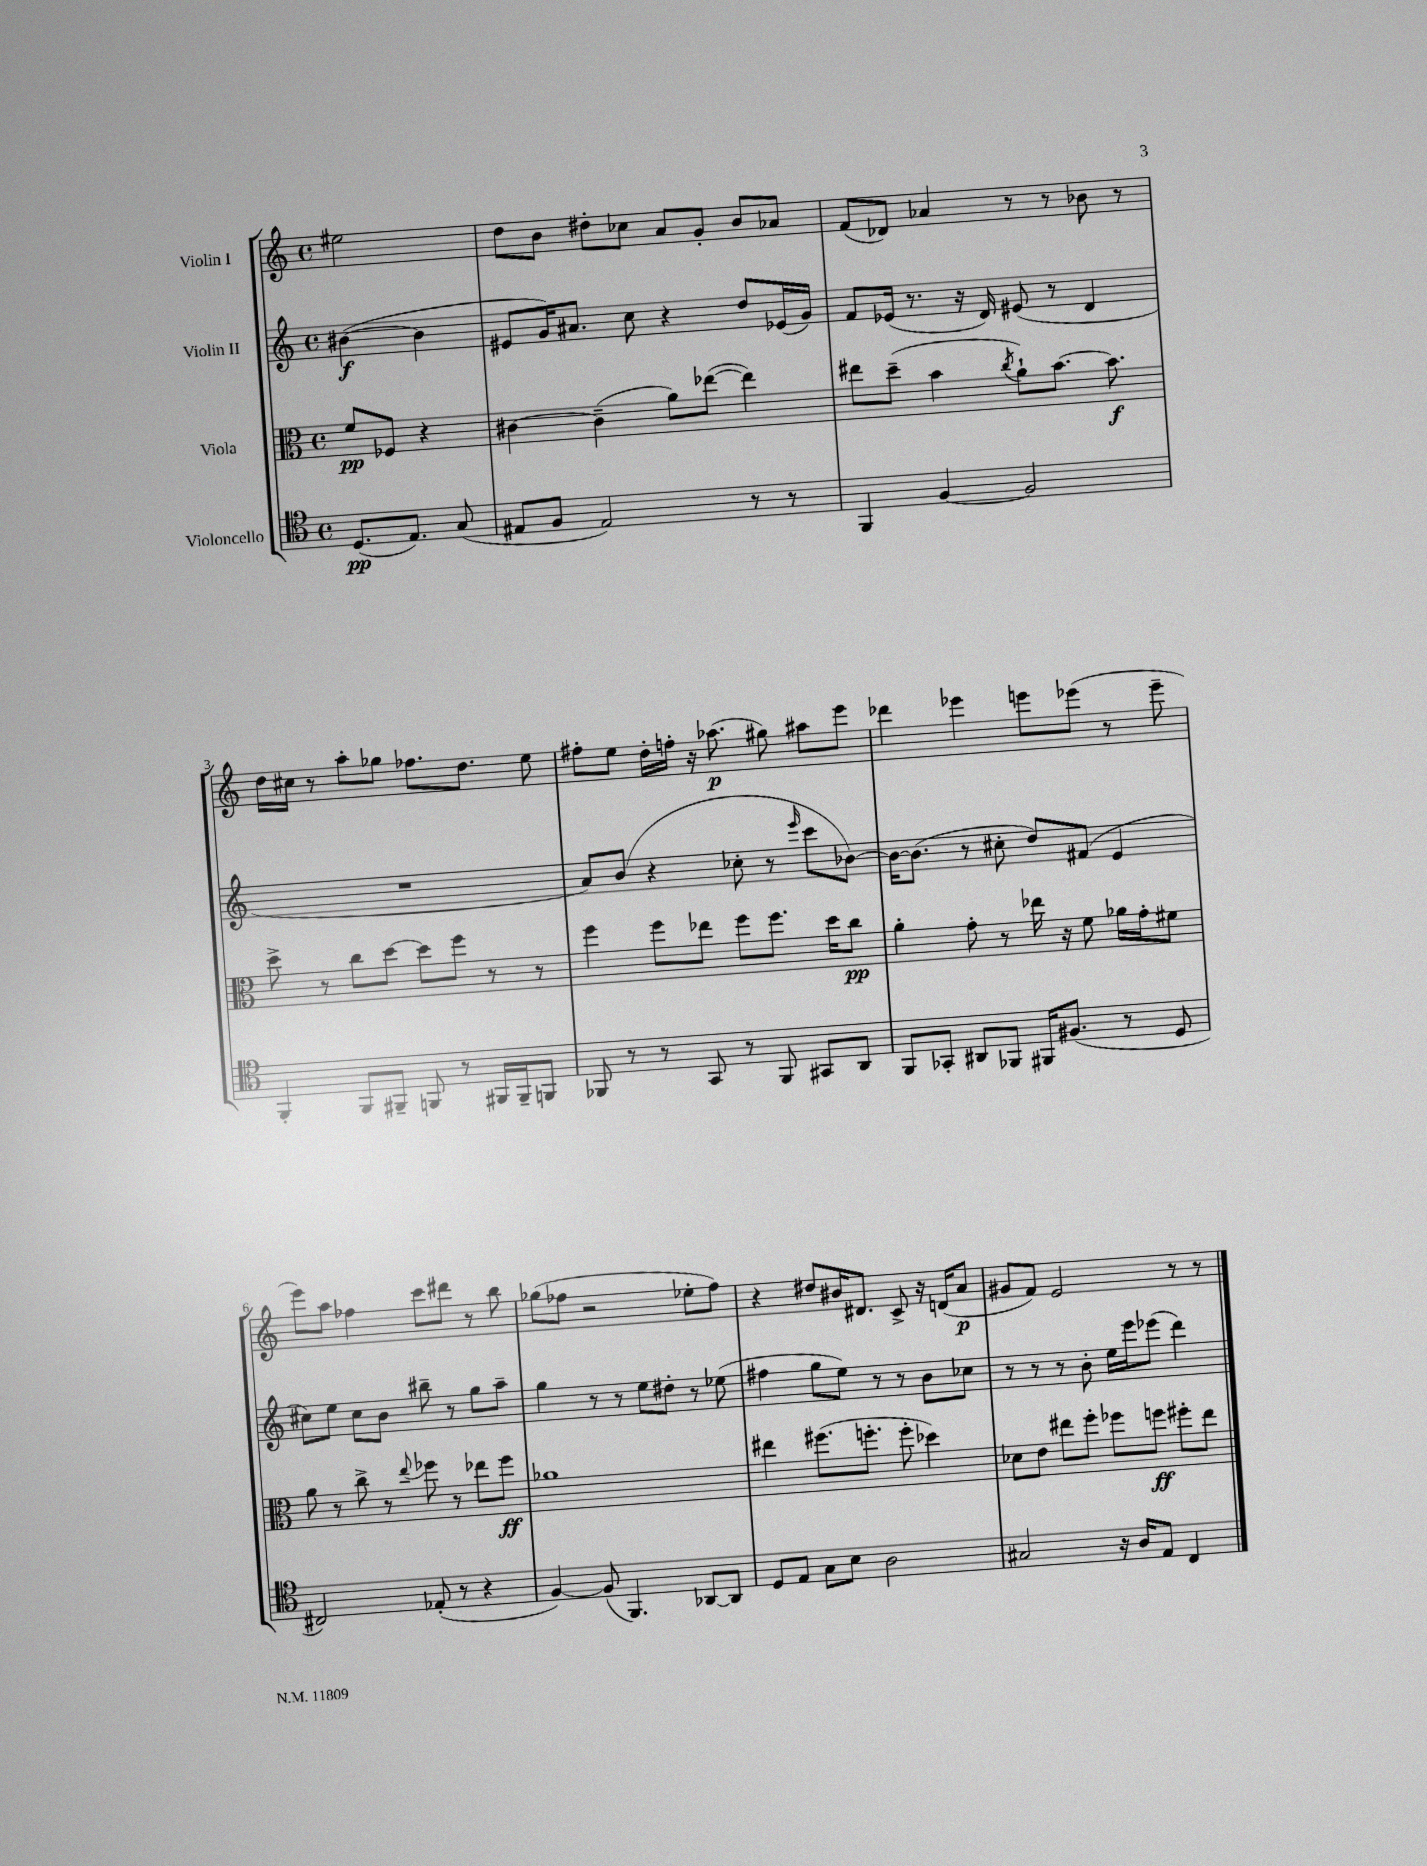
<<
\new StaffGroup <<
\new Staff = "s0" \with { instrumentName = "Violin I" } {
    \clef treble \key c \major \defaultTimeSignature \time 4/4 \partial 2
    \autoBeamOff eis''2 |
    d''8[ b'8] dis''8[-. ces''8] a'8[ g'8]-. b'8[ aes'8] |
    f'8[( des'8]) aes'4 r8 r8 bes'8 r8 |
    d''16[ cis''16] r8 a''8[-. ges''8] fes''8.[ d''8.] e''8 |
    fis''8[-. e''8] d''16[-. f''16]-. r16 aes''8.\p( gis''8) ais''8[ e'''8] |
    des'''4 ees'''4 e'''8[ ees'''8]( r8 ees'''8-- |
    e'''8[) a''8] fes''4 c'''8[ dis'''8] r8 b''8 |
    ges''8[( fes''8] r2 ees''8[-. fes''8]) |
    r4 dis''8[ bis'16 dis'8.] c'8-> r16 d'16[( a'8]\p |
    gis'8[ f'8]) e'2 r8 r8 \bar "|." |
}
\new Staff = "s1" \with { instrumentName = "Violin II" } {
    \clef treble \key c \major \defaultTimeSignature \time 4/4 \partial 2
    \autoBeamOff bis'4~\f( bis'4 |
    eis'8[ g'16) ais'8.] c''8 r4 d''8[ ees'16( g'16]) |
    f'8[ ees'16]( r8. r16 d'16) eis'8( r8 d'4 |
    R1 |
    a'8[) b'8]( r4 ces''8-. r8 \grace { e'''16 } c'''8[ bes'8]~) |
    bes'16[~ bes'8.]( r8 cis''8-. d''8[) fis'8]( e'4 |
    cis''8[) e''8] cis''8[ b'8] bis''8-- r8 g''8[ a''8]-- |
    g''4 r8 r8 e''8[ dis''8]-. r8 ees''8( |
    fis''4 g''8[ e''8]) r8 r8 b'8[ ces''8] |
    r8 r8 r8 b'8-. e''16[ e'''16 ees'''8]( d'''4) \bar "|." |
}
\new Staff = "s2" \with { instrumentName = "Viola" } {
    \clef alto \key c \major \defaultTimeSignature \time 4/4 \partial 2
    \autoBeamOff f'8[\pp fes8] r4 |
    cis'4~ cis'4--( a'8[) ees''8]~( ees''4) |
    eis''8[ d''8]--( b'4 \acciaccatura { c''8 } a'8[-!) b'8.]~ b'8.\f |
    d''8-> r8 c''8[ d''8]~ d''8[ f''8] r8 r8 |
    f''4 f''8[ ees''8] f''8[ f''8.] d''16[ c''8]\pp |
    a'4-. g'8-. r8 ees''16 r16 f'8 aes'16[ g'16-. fis'8] |
    a'8 r8 c''8-> r8 \appoggiatura { e''8 } fes''8 r8 ees''8[ fes''8]\ff |
    aes'1 |
    eis''4 fis''8.[( f''8.]-. f''8-. des''4) |
    des'8[ e'8] eis''8[ f''8]-. fes''8[ f''8]\ff fis''8[-. eis''8] \bar "|." |
}
\new Staff = "s3" \with { instrumentName = "Violoncello" } {
    \clef tenor \key c \major \defaultTimeSignature \time 4/4 \partial 2
    \autoBeamOff d8.[\pp( e8.]) g8( |
    eis8[ f8] eis2) r8 r8 |
    f,4 f4~ f2 |
    f,4-. f,8[ fis,8]-- f,8 r8 fis,16[ fis,16-- f,8] |
    fes,8 r8 r8 g,8 r8 fes,8 gis,8[ a,8] |
    f,8[ ges,8]-. ais,8[ fes,8] fis,16[ fis8.]( r8 d8 |
    cis2) ees8-.( r8 r4 |
    f4~) f8( f,4.) aes,8[~ aes,8] |
    d8[ e8] g8[ b8] a2 |
    gis2 r16 a16[ e8] c4 \bar "|." |
}
>>
>>
